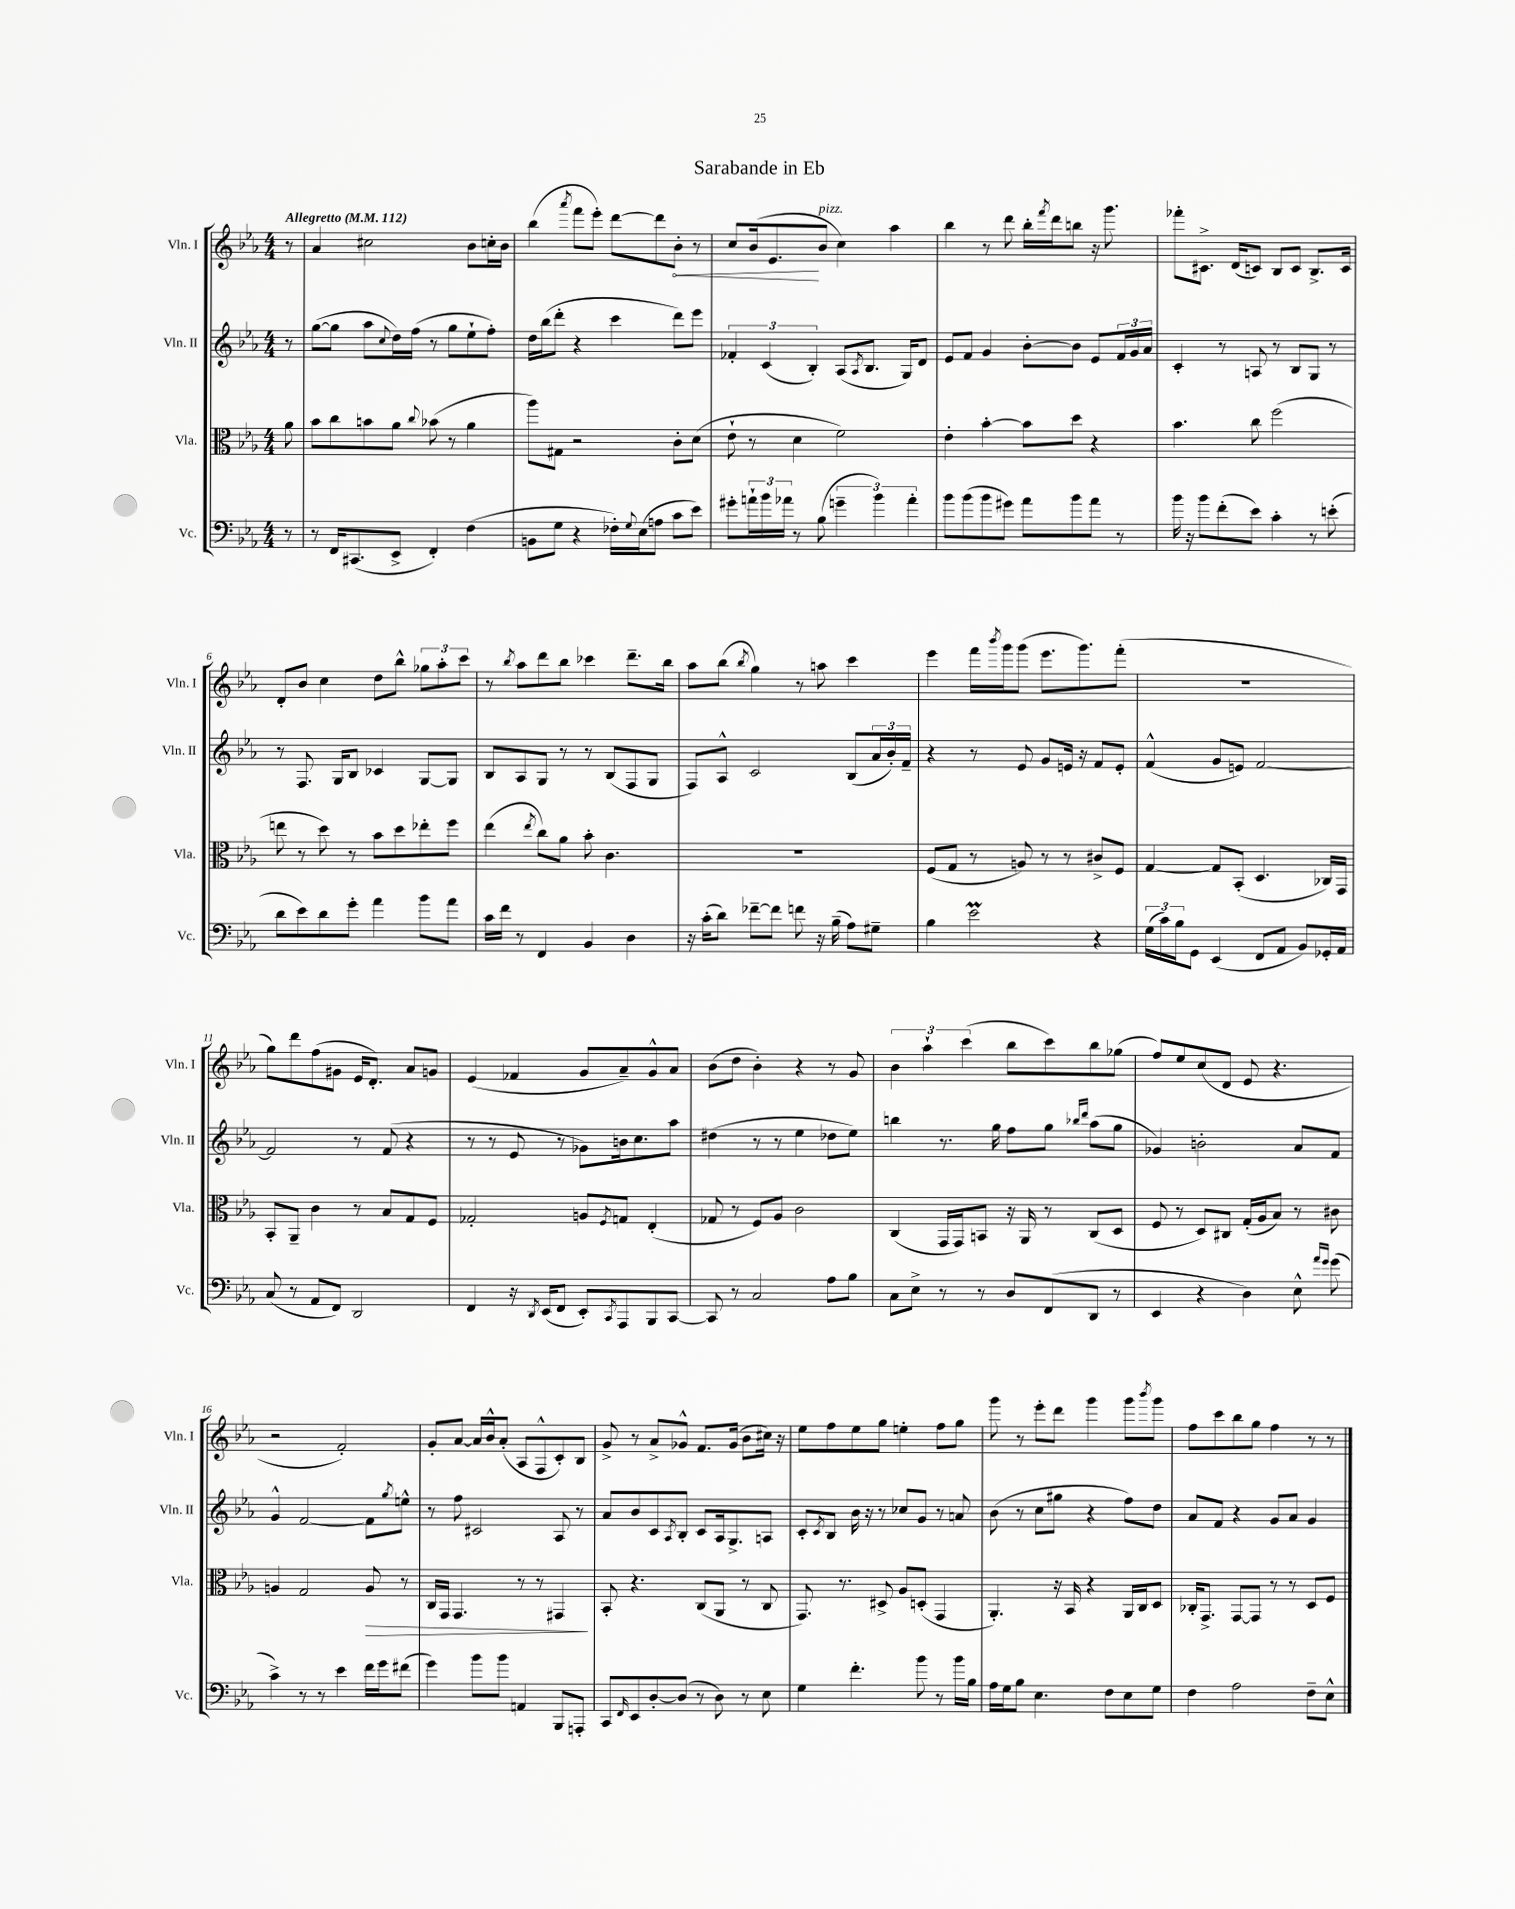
\header { title = "Sarabande in Eb" }
<<
\new StaffGroup <<
\new Staff = "s0" \with { instrumentName = "Vln. I" shortInstrumentName = "Vln. I" } {
    \clef treble \key ees \major \numericTimeSignature \time 4/4 \partial 8 \tempo "Allegretto" 4 = 112
    r8 |
    aes'4 cis''2 bes'8 c''16-. bes'16 |
    bes''4( \acciaccatura { aes'''8 } f'''8 ees'''8-.) d'''8~ d'''8 \once \override Hairpin.circled-tip = ##t bes'8-.\< r8 |
    c''8 bes'16( ees'8.\! bes'8^\markup { \italic "pizz." } c''4) aes''4 |
    bes''4 r8 d'''8 bes''16-. \acciaccatura { f'''8 } d'''16 b''8 r16 g'''8. |
    fes'''8-. cis'8.-> d'16( c'8) bes8 c'8 bes8.-> c'16 |
    d'8-. bes'8 c''4 d''8 bes''8-^ \tuplet 3/2 { ges''8 aes''8-. c'''8 } |
    r8 \acciaccatura { bes''8 } aes''8 d'''8 bes''8 ces'''4 d'''8.-- bes''16 |
    aes''8 bes''8( \acciaccatura { bes''8 } g''4) r8 a''8 c'''4 |
    ees'''4 f'''16 \acciaccatura { bes'''8 } g'''16 g'''8( ees'''8. g'''8.) f'''8-.( |
    R1 |
    g''8) d'''8 f''8( gis'8 ees'16 d'8.-.) aes'8 g'8 |
    ees'4( fes'4 g'8 aes'8--) g'8-^ aes'8 |
    bes'8( d''8 bes'4-.) r4 r8 g'8 |
    \tuplet 3/2 { bes'4 aes''4-! c'''4( } bes''8 c'''8) bes''8 ges''8( |
    f''8) ees''8 c''8( d'8 ees'8 r4. |
    r2 f'2-.) |
    g'8-. aes'8~ aes'16 bes'16-^ aes'8-.( aes8 f8-^ c'8-.) bes8 |
    g'8-> r8 aes'8-> ges'8-^ f'8. ges'16( bes'8 cis''16) r16 |
    ees''8 f''8 ees''8 g''8 e''4-. f''8 g''8 |
    g'''8 r8 ees'''8-. d'''8 g'''4 g'''8 \acciaccatura { bes'''8 } g'''8 |
    f''8 c'''8 bes''8 g''8 f''4 r8 r8 \bar "|." |
}
\new Staff = "s1" \with { instrumentName = "Vln. II" shortInstrumentName = "Vln. II" } {
    \clef treble \key ees \major \numericTimeSignature \time 4/4 \partial 8
    r8 |
    g''8~( g''8 aes''8 \appoggiatura { c''8 } d''16) f''16( r8 g''8 ees''8-! f''8-.) |
    d''16 bes''16( d'''8-. r4 c'''4 d'''8) ees'''8 |
    \tuplet 3/2 { fes'4-. c'4( bes4-.) } aes8( \acciaccatura { aes8 } bes8. g16) d'8 |
    ees'8 f'8 g'4 bes'8~-. bes'8 ees'8 \tuplet 3/2 { f'16 g'16 aes'16 } |
    c'4-. r8 a8 r8 bes8 g8 r8 |
    r8 f8. g16 bes8 ces'4 g8~ g8 |
    bes8 aes8 g8 r8 r8 bes8( f8 g8 |
    f8) aes8-^ c'2 bes8( \tuplet 3/2 { aes'16 bes'16-.) f'16-- } |
    r4 r8 ees'8 g'8 e'16 r16 f'8 e'8-. |
    f'4-^( g'8 e'8) f'2~ |
    f'2 r8 f'8( r4 |
    r8 r8 ees'8 r8 ges'8) b'16 c''8. aes''8 |
    dis''4( r8 r8 ees''4 des''8 ees''8) |
    b''4 r8. g''16 f''8 g''8 \grace { bes''16 d'''16 } aes''8( g''8 |
    ges'4) b'2-. aes'8 f'8 |
    g'4-^ f'2~ f'8 \acciaccatura { g''8 } e''8-^ |
    r8 f''8 cis'2 aes8 r8 |
    aes'8 bes'8 c'8 \acciaccatura { aes8 } bes8-. c'8 aes16 g8.-> a8 |
    c'8-. \acciaccatura { c'8 } bes8 bes'16 r16 r8 ces''8 g'8 r8 a'8 |
    bes'8( r8 c''8 gis''8 r4 f''8) d''8 |
    aes'8 f'8 r4 g'8 aes'8 g'4 \bar "|." |
}
\new Staff = "s2" \with { instrumentName = "Vla." shortInstrumentName = "Vla." } {
    \clef alto \key ees \major \numericTimeSignature \time 4/4 \partial 8
    aes'8 |
    bes'8 c''8 b'8 aes'8 \appoggiatura { c''8 } bes'8( r8 aes'4 |
    aes''8) gis8 r2 c'8-. d'8( |
    ees'8-! r8 d'4 f'2) |
    ees'4-. bes'4~-. bes'8 d''8 r4 |
    bes'4. c''8 f''2( |
    e''8 r8 d''8) r8 bes'8 d''8 ees''8-. f''8 |
    ees''4( \acciaccatura { ees''8 } c''8) aes'8 bes'8-. c'4. |
    R1 |
    f8( g8 r8 a8) r8 r8 cis'8-> f8 |
    g4~ g8 bes,8-.( d4. ces16) g,16 |
    bes,8-. aes,8-- c'4 r8 bes8 g8 f8 |
    ges2-. a8 \acciaccatura { f8 } g8 ees4-.( |
    ges8 r8 f8) aes8 c'2 |
    c4( g,16 g,16) b,8 r16 aes,16 r8 c8( d8 |
    f8 r8 d8) cis8 g16-.( aes16 bes8) r8 cis'8 |
    a4 g2 a8\> r8 |
    c16 g,16 g,4. r8 r8 gis,4\! |
    bes,8-. r4. c8( aes,8 r8 c8 |
    g,8.) r8. dis8-> aes8 d8-.( g,4 |
    aes,4.-.) r16 bes,16 r4 aes,16 c16 d8 |
    ces16-. g,8.-> g,8~ g,8 r8 r8 d8 f8 \bar "|." |
}
\new Staff = "s3" \with { instrumentName = "Vc." shortInstrumentName = "Vc." } {
    \clef bass \key ees \major \numericTimeSignature \time 4/4 \partial 8
    r8 |
    r8 f,16 cis,8.( ees,8-> f,4-.) f4( |
    b,8 g8 r4 fes16-.) \appoggiatura { g8 } ees16( a8 c'8 ees'8) |
    gis'8-. \tuplet 3/2 { a'16-! bes'16 aes'16 } r8 bes8( \tuplet 3/2 { g'4-- bes'4) aes'4-. } |
    bes'8 bes'8( bes'8 gis'8) aes'8 bes'8 aes'8 r8 |
    bes'16 r16 bes'8 f'8-.( ees'8) c'4-. r8 e'8-.( |
    d'8 ees'8) d'8 g'8-. aes'4 bes'8 aes'8 |
    c'16 f'16 r8 f,4 bes,4 d4 |
    r16 c'16-.( d'8) fes'8~-- fes'8 f'8 r16 bes16--( aes8) gis8-- |
    bes4 ees'2\prall r4 |
    \tuplet 3/2 { g16( c'16) bes16 } g,8 ees,4( f,8 aes,8 bes,8) ges,16-. aes,16 |
    c8( r8 aes,8 f,8) d,2 |
    f,4 r16 \acciaccatura { d,8 } ees,16( f,8 ees,8-.) \acciaccatura { c,8 } aes,,8 bes,,8 c,8~ |
    c,8 r8 c2 aes8 bes8 |
    c8 ees8-> r8 r8 d8 f,8( d,8 r8 |
    ees,4 r4 d4) ees8-^ \grace { aes'16 g'16 } g'8( |
    c'4->) r8 r8 ees'4 f'16 g'16 fis'8( |
    g'4) bes'8 bes'8 a,4 bes,,8 a,,8-. |
    c,8 \grace { f,16 } ees,8 d8~-. d8( r8 d8) r8 ees8 |
    g4 f'4.-. bes'8 r8 bes'16 bes16 |
    aes16 g16 bes8 ees4. f8 ees8 g8 |
    f4 aes2 f8-- ees8-^ \bar "|." |
}
>>
>>
